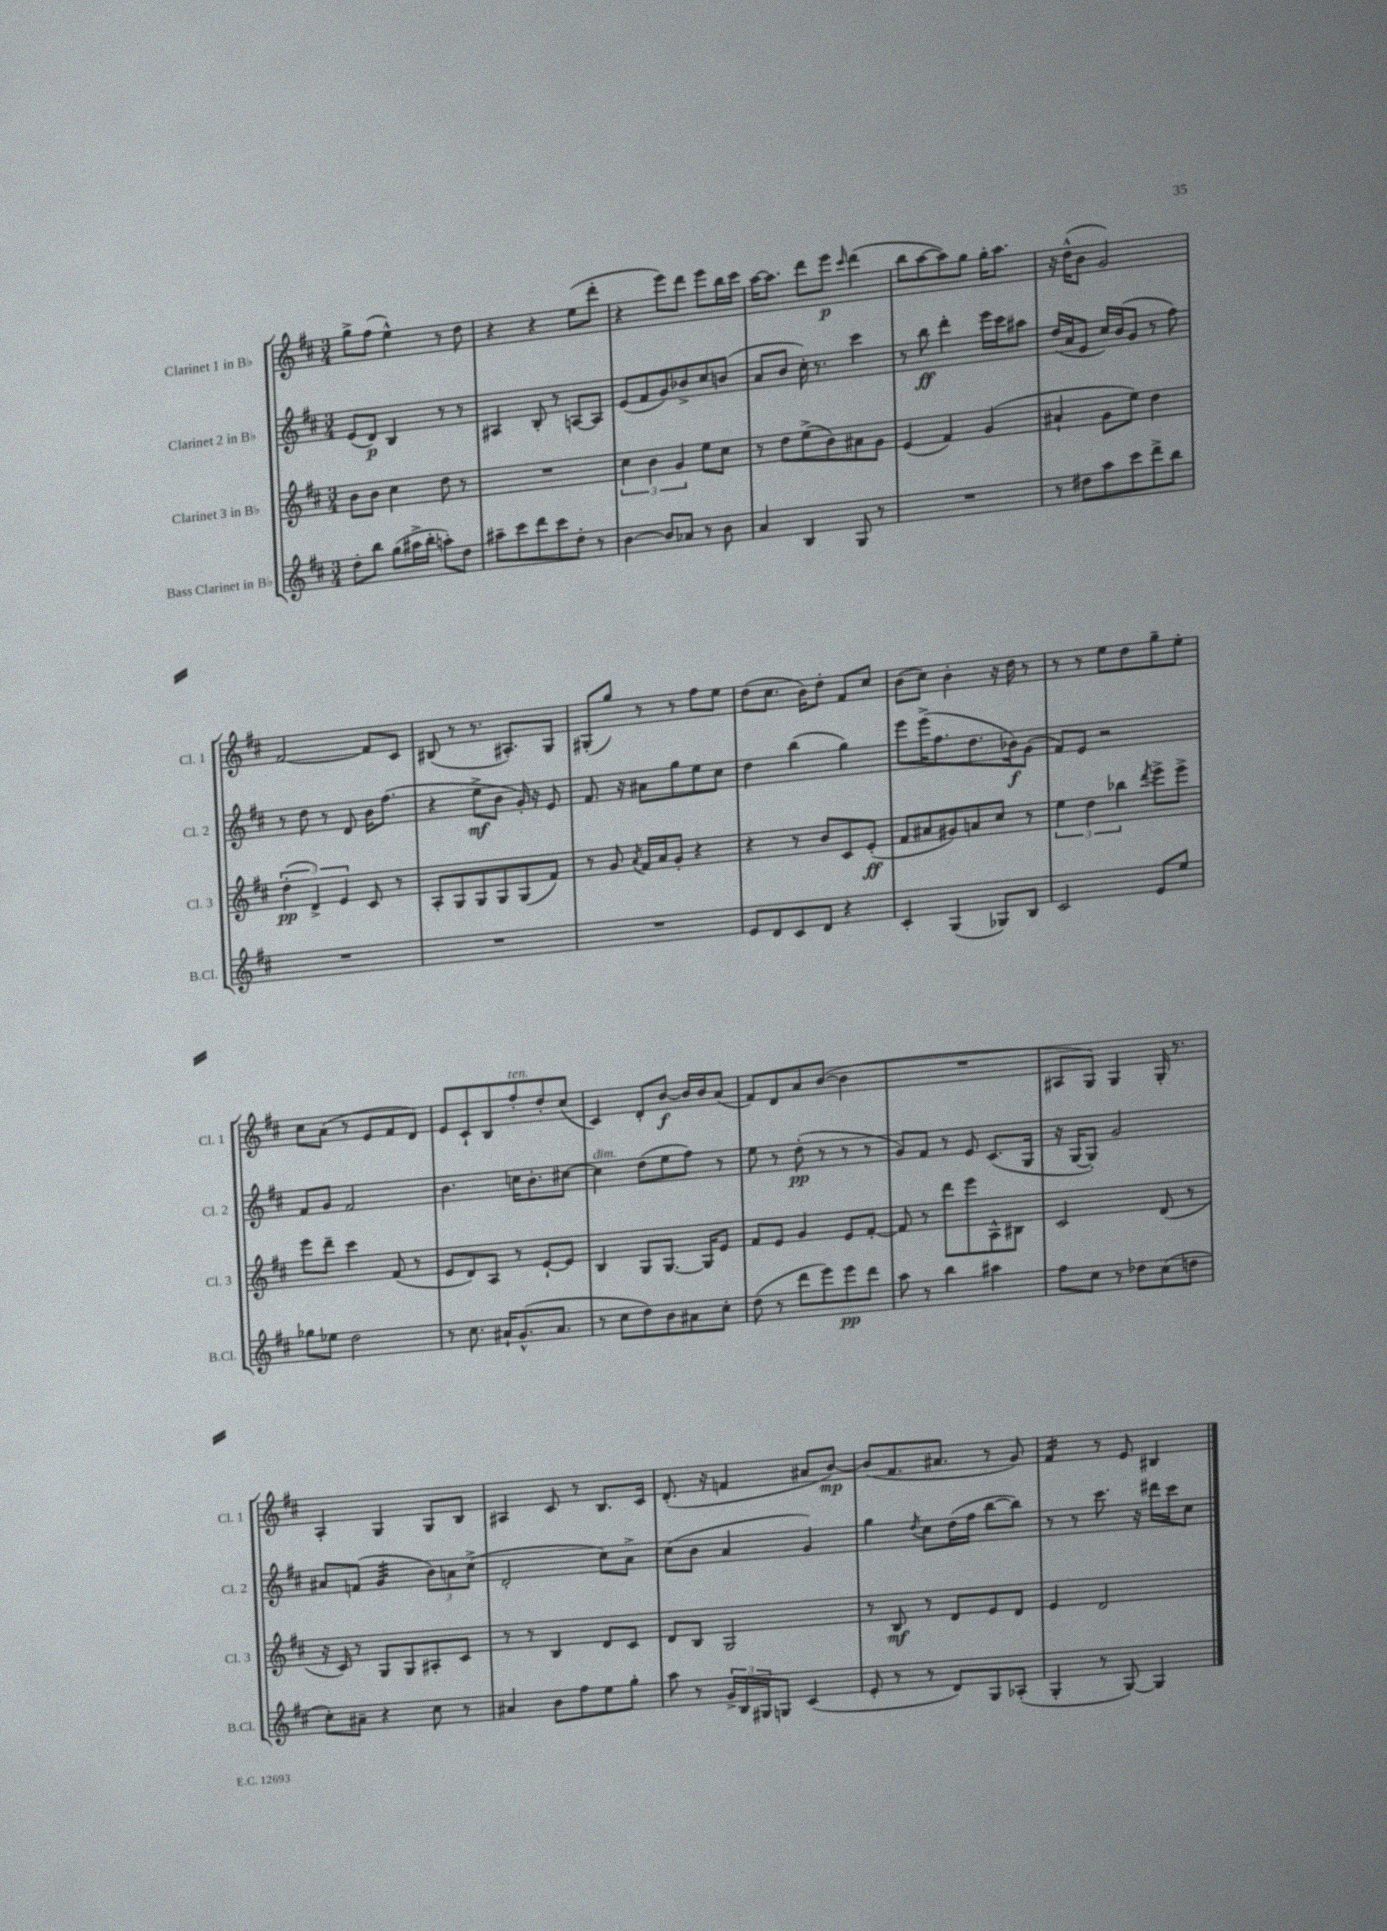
<<
\new StaffGroup <<
\new Staff = "s0" \with { instrumentName = "Clarinet 1 in Bb" shortInstrumentName = "Cl. 1" } {
    \clef treble \key d \major \numericTimeSignature \time 3/4
    g''8-> fis''8( e''4-^) r8 d''8 |
    r4 r4 e''8( d'''8-. |
    r4 e'''8) d'''8 e'''8 b''16 cis'''16 |
    a''16~ a''8. d'''8 e'''8\p \grace { cis'''16 } d'''4( |
    b''8 a''8~ a''8) g''8 g''16-. a''8. |
    r16 d''16-^( b'8 g'2) |
    fis'2~ fis'8 cis'8 |
    bis8( r8 r8. ais8.-.) g8 |
    gis8-.( g''8) r8 r8 fis''8 e''8 |
    d''8( cis''8. b'16) d''8-. fis'8 cis''8 |
    b'8( cis''8) b'4-. r16 d''16 r8 |
    r8 r8 e''8 d''8 g''8-- e''8-. |
    cis''8 a'8( r8 e'8 fis'8 d'8) |
    e'8 cis'8-! b8 fis''8-.^\markup { \italic "ten." } d''8-. cis''8( |
    cis'4) d'8-. b'8~\f b'16 b'16 a'8( |
    fis'8) d'8 a'8 b'8~( b'4 |
    R2. |
    ais8 g8) g4 g16-. r8. |
    a4-. g4 g8 b8 |
    ais4 cis'8 r8 b8. cis'16 |
    d'8.-.( r16 f'4 ais'8 b'8~\mp) |
    b'8( fis'8. ais'8. r8 g'8) |
    fis'4:16 r8 e'8 bis4 \bar "|." |
}
\new Staff = "s1" \with { instrumentName = "Clarinet 2 in Bb" shortInstrumentName = "Cl. 2" } {
    \clef treble \key d \major \numericTimeSignature \time 3/4
    e'8( d'8\p) b4 r8 r8 |
    ais4 b8-. r8 a8~ a8 |
    e'8( fis'8 g'8) bes'8-> cis''8 b'8( |
    a'8 b'8 cis''16-.) r8. cis'''4 |
    r8 b''8\ff d'''4-. e'''16 cis'''16 ais''8 |
    d''16( a'16 e'8 cis''16) b'16( g'8 r8 fis''8) |
    r8 d''8 r8 d'8 b'16 fis''8.( |
    r4 e''8->\mf b'8 g'16-.) r16 e'8 |
    fis'8. r16 ais'8 g''8 e''8 cis''8 |
    d''4 b''4( g''4) |
    e'''8 e'''16->( fis''8. d''8. bes'16\f) g'8( |
    fis'8) e'8 r2 |
    fis'8 g'8 fis'2 |
    b'4. c''16 b'8.-. cis''8~ |
    cis''4^\markup { \italic "dim." } d''8( e''8 fis''8) r8 |
    e''8 r8 d''8-.\pp( r8 r8 r8 |
    g'8) fis'8 r8 e'8 cis'8.( g16 |
    r16 g16~ g8-.) g'2 |
    ais'8 f'8( g'4:32 \tuplet 3/2 { b'8) a'8 cis''8->( } |
    d'2-. cis''8) a'8-> |
    cis''8( b'8 a'4 g'4) |
    g''4 \acciaccatura { d''8 } cis''8 d''16( fis''16 b''8~ b''8) |
    r8 r8 cis'''8. r16 dis'''16 cis'''16 cis''8 \bar "|." |
}
\new Staff = "s2" \with { instrumentName = "Clarinet 3 in Bb" shortInstrumentName = "Cl. 3" } {
    \clef treble \key d \major \numericTimeSignature \time 3/4
    b'8 b'8 cis''4 d''8 r8 |
    R2. |
    \tuplet 3/2 { cis''4 b'4 g'4 } e''8 cis''8 |
    r8 d''8 e''8->( b'8) ais'8 g'8 |
    e'4( fis'4) g'4( |
    ais'4-! g'8 e''8) d''4 |
    \tuplet 3/2 { d''4-.\pp( d'4->) e'4 } cis'8 r8 |
    a8-. g8 g8 g8 g8( fis'8) |
    r8 g'8 \acciaccatura { a'8 } fis'16 a'16 g'8-. r4 |
    r4 r8 b'8 cis'8 e'8-.\ff( |
    fis'8 ais'8 gis'8) a'8 cis''8 r8 |
    \tuplet 3/2 { e''4 d''4 bes''4 } \acciaccatura { d'''8 } e'''8-> e'''8-> |
    e'''8 d'''8-- cis'''4 fis'8( r8 |
    e'8 d'8) a8 r8 e'8~-! e'8 |
    b4 g8 g8.~ g16 e'8 |
    fis'8 e'8 g'4 e'8 fis'8~-. |
    fis'8 r8 d'''8 e'''8 a8-^ bis8 |
    cis'2 d'8( r8 |
    r16 cis'16) r8 g8 g8 ais8-. cis'8 |
    r8 r8 b4 d'8 cis'8 |
    d'8 b8 g2 |
    r8 b8\mf r8 d'8 e'8 d'8 |
    e'4 d'2 \bar "|." |
}
\new Staff = "s3" \with { instrumentName = "Bass Clarinet in Bb" shortInstrumentName = "B.Cl." } {
    \clef treble \key d \major \numericTimeSignature \time 3/4
    d''8-. b''8 g''8( ais''16-> b''16-. a''8-.) d''8 |
    ais''8-- cis'''8 d'''8 cis'''8 d''8-. r8 |
    b'4~ b'8 aes'8 r8 b'8 |
    a'4 b4 g8 r8 |
    R2. |
    r8 dis''8 a''8 cis'''8 d'''8-> b''8 |
    R2. |
    R2. |
    R2. |
    e'8 d'8 cis'8 d'8 r4 |
    cis'4-. g4( ges8) b8 |
    cis'2 e'8 e''8 |
    ges''8 ees''8 d''2 |
    r8 cis''8. ais'16-! g'8.-^( ais'8. |
    r8 cis''8 d''8) b'8 ais'8 cis''8-. |
    d''8( r8 d'''8 e'''8) e'''8\pp d'''8 |
    a''8 r8 b''4 ais''4 |
    fis''8 cis''8 r8 des''8 cis''8( d''8 |
    cis''8-.) ais'8-- r4 cis''8 r8 |
    ais'4 b'8 fis''8 e''8 g''8-. |
    a''8 r8 \tuplet 3/2 { g'16-> b16 gis16 } g8 cis'4( |
    e'8-. r8 r8 d'8) g8 aes8-.( |
    g4-. r8 g8~) g4 \bar "|." |
}
>>
>>
\layout { \context { \Score \remove "Bar_number_engraver" } }
